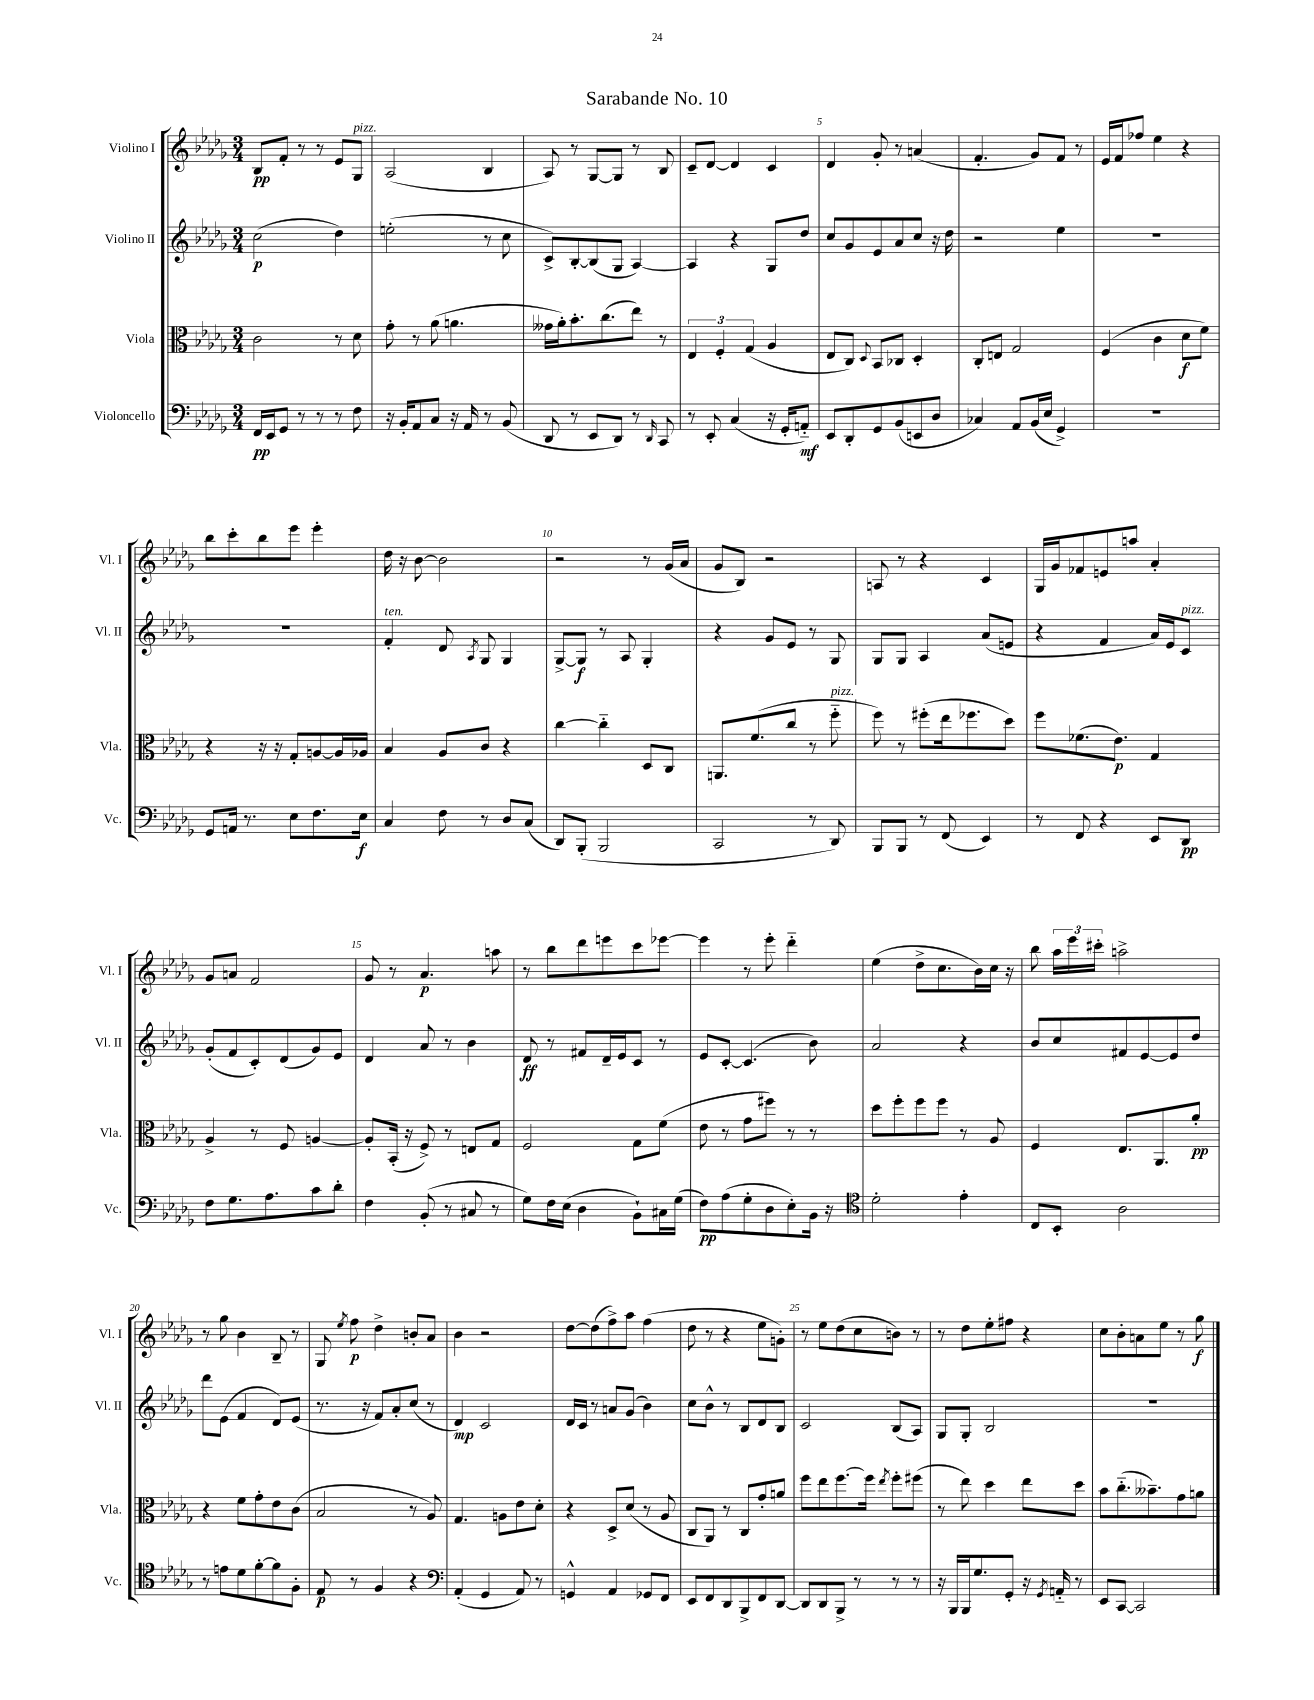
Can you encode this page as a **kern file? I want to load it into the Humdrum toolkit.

**kern	**dynam	**kern	**dynam	**kern	**dynam	**kern	**dynam
*part4	*part4	*part3	*part3	*part2	*part2	*part1	*part1
*staff4	*staff4	*staff3	*staff3	*staff2	*staff2	*staff1	*staff1
*I"Violoncello	*	*I"Viola	*	*I"Violino II	*	*I"Violino I	*
*I'Vc.	*	*I'Vla.	*	*I'Vl. II	*	*I'Vl. I	*
*clefF4	*	*clefC3	*	*clefG2	*	*clefG2	*
*k[b-e-a-d-g-]	*	*k[b-e-a-d-g-]	*	*k[b-e-a-d-g-]	*	*k[b-e-a-d-g-]	*
*M3/4	*	*M3/4	*	*M3/4	*	*M3/4	*
=1	=1	=1	=1	=1	=1	=1	=1
16FF/LL	pp	2c\	.	(2cc\	p	8B-/L	pp
16EE-/J	.	.	.	.	.	.	.
8GG-/J	.	.	.	.	.	8f'/J	.
8r	.	.	.	.	.	8r	.
8r	.	.	.	.	.	8r	.
8r	.	8r	.	4dd-\)	.	8e-/L	.
!	!	!	!	!	!	!LO:TX:a:i:t=pizz.	!
8F\	.	8d-\	.	.	.	8G-/J	.
=2	=2	=2	=2	=2	=2	=2	=2
16r	.	8g-'\	.	(2een'\	.	(2A-/	.
16BB-'/KL	.	.	.	.	.	.	.
8AA-/	.	8r	.	.	.	.	.
8C/J	.	(8a-\	.	.	.	.	.
16r	.	4.an\	.	.	.	.	.
16AA-/	.	.	.	.	.	.	.
8r	.	.	.	8r	.	4B-/	.
(8BB-/	.	.	.	8cc\	.	.	.
=3	=3	=3	=3	=3	=3	=3	=3
8DD-/	.	16g--X\LL	.	8c^/L)	.	8A-/)	.
.	.	16a-'\J)	.	.	.	.	.
8r	.	8.b-'\	.	[8B-'/	.	8r	.
8EE-/L	.	.	.	(8B-/]	.	[8G-/L	.
.	.	(8.cc\	.	.	.	.	.
8DD-/J)	.	.	.	8G-/J	.	8G-/J]	.
8r	.	8ee-\J)	.	[4A-/)	.	8r	.
16qqDD-/	.	.	.	.	.	.	.
8CC/	.	8r	.	.	.	8B-/	.
=4	=4	=4	=4	=4	=4	=4	=4
8r	.	6E-/	.	4A-/]	.	8c~/L	.
8EE-'/	.	.	.	.	.	[8d-/J	.
.	.	6F'/	.	.	.	.	.
(4C/	.	.	.	4r	.	4d-/]	.
.	.	(6G-/	.	.	.	.	.
16r	.	4A-/	.	8G-/L	.	4c/	.
16GG-'/KL	.	.	.	.	.	.	.
8AAn/J)	mf	.	.	8dd-/J	.	.	.
=5	=5	=5	=5	=5	=5	=5	=5
8EE-/L	.	8E-/L	.	8cc/L	.	4d-/	.
8DD-'/	.	8C/J)	.	8g-/	.	.	.
.	.	8qqD-/	.	.	.	.	.
8GG-/	.	8BB-/L	.	8e-/	.	8g-'/	.
(8BB-/	.	8C-X/J	.	8a-/	.	8r	.
8EEn/	.	4D-'/	.	8cc/J	.	(4an/	.
8D-/J	.	.	.	16r	.	.	.
.	.	.	.	16dd-\	.	.	.
=6	=6	=6	=6	=6	=6	=6	=6
4C-X/)	.	8C'/L	.	2r	.	4.f'/	.
.	.	8En/J	.	.	.	.	.
8AA-/L	.	2G-/	.	.	.	.	.
(16BB-/L	.	.	.	.	.	8g-/L)	.
16E-/JJ	.	.	.	.	.	.	.
4GG-^/)	.	.	.	4ee-\	.	8f/J	.
.	.	.	.	.	.	8r	.
=7	=7	=7	=7	=7	=7	=7	=7
2.r	.	(4F/	.	2.r	.	16e-/LL	.
.	.	.	.	.	.	16f/J	.
.	.	.	.	.	.	8ff-X/J	.
.	.	4c\	.	.	.	4ee-\	.
.	.	8d-\L	f	.	.	4r	.
.	.	8f\J)	.	.	.	.	.
!!LO:LB:g=z
=8	=8	=8	=8	=8	=8	=8	=8
8GG-/L	.	4r	.	2.r	.	8bb-\L	.
16AAn/Jk	.	.	.	.	.	8ccc'\	.
8.r	.	.	.	.	.	.	.
.	.	16r	.	.	.	8bb-\	.
.	.	16r	.	.	.	.	.
8E-\L	.	8G-'/L	.	.	.	8eee-\J	.
8.F\	.	[8An/	.	.	.	4eee-'\	.
.	.	16A/L]	.	.	.	.	.
16E-\Jk	f	16A-X/JJ	.	.	.	.	.
=9	=9	=9	=9	=9	=9	=9	=9
!	!	!	!	!LO:TX:a:i:t=ten.	!	!	!
4C/	.	4B-/	.	4f'/	.	16dd-\	.
.	.	.	.	.	.	16r	.
.	.	.	.	.	.	[8b-\	.
8F\	.	8A-/L	.	8d-/	.	2b-\]	.
.	.	.	.	8qA-/	.	.	.
8r	.	8c/J	.	8G-/	.	.	.
8D-/L	.	4r	.	4G-/	.	.	.
(8C/J	.	.	.	.	.	.	.
=10	=10	=10	=10	=10	=10	=10	=10
8DD-/L)	.	[4cc\	.	[8G-^/L	.	2r	.
(8BBB-'/J	.	.	.	8G-/J]	f	.	.
2BBB-/	.	4cc\]	.	8r	.	.	.
.	.	.	.	8A-/	.	.	.
.	.	8D-/L	.	4G-'/	.	8r	.
.	.	8C/J	.	.	.	(16g-/LL	.
.	.	.	.	.	.	16a-/JJ	.
=11	=11	=11	=11	=11	=11	=11	=11
2CC/	.	8.AAn/L	.	4r	.	8g-/L	.
.	.	.	.	.	.	8B-/J)	.
.	.	(8.f/	.	.	.	.	.
.	.	.	.	8g-/L	.	2r	.
.	.	8cc/J	.	8e-/J	.	.	.
8r	.	8r	.	8r	.	.	.
!	!	!LO:TX:a:i:t=pizz.	!	!	!	!	!
8DD-/)	.	8ff\	.	8G-/	.	.	.
=12	=12	=12	=12	=12	=12	=12	=12
8BBB-/L	.	8ff\)	.	8G-/L	.	8An/	.
8BBB-/J	.	8r	.	8G-/J	.	8r	.
8r	.	(8ff#X'\L	.	4A-/	.	4r	.
(8FF/	.	16ee-\k	.	.	.	.	.
.	.	8.ff-X\	.	.	.	.	.
4EE-/)	.	.	.	(8a-/L	.	4c/	.
.	.	8dd-\J)	.	8en/J	.	.	.
=13	=13	=13	=13	=13	=13	=13	=13
8r	.	8ff\L	.	4r	.	16G-/LL	.
.	.	.	.	.	.	16g-/J	.
8FF/	.	(8.f-X\	.	.	.	8f-X/	.
4r	.	.	.	4f/	.	8en/	.
.	.	8.e-\J)	p	.	.	.	.
.	.	.	.	.	.	8aan/J	.
8EE-/L	.	4G-/	.	16a-/LL)	.	4a-'/	.
.	.	.	.	16e-/J	.	.	.
!	!	!	!	!LO:TX:a:i:t=pizz.	!	!	!
8DD-/J	pp	.	.	8c/J	.	.	.
!!LO:LB:g=z
=14	=14	=14	=14	=14	=14	=14	=14
8F\L	.	4A-^/	.	(8g-'/L	.	8g-/L	.
8.G-\	.	.	.	8f/	.	8an/J	.
.	.	8r	.	8c'/)	.	2f/	.
8.A-\	.	.	.	.	.	.	.
.	.	8F/	.	(8d-/	.	.	.
8c\	.	[4An/	.	8g-/)	.	.	.
8d-'\J	.	.	.	8e-/J	.	.	.
=15	=15	=15	=15	=15	=15	=15	=15
4F\	.	8A'/L]	.	4d-/	.	8g-/	.
.	.	(16BB-'/Jk	.	.	.	8r	.
.	.	16r	.	.	.	.	.
(8BB-'/	.	8F^/)	.	8a-/	.	4.a-/	p
8r	.	8r	.	8r	.	.	.
8C#X/	.	8En/L	.	4b-\	.	.	.
8r	.	8G-/J	.	.	.	8aan\	.
=16	=16	=16	=16	=16	=16	=16	=16
8G-\L)	.	2F/	.	8d-/	ff	8r	.
16F\L	.	.	.	8r	.	8bb-\L	.
(16E-\JJ	.	.	.	.	.	.	.
4D-\	.	.	.	8f#X/L	.	8ddd-\	.
.	.	.	.	16d-~/L	.	8eeen\	.
.	.	.	.	16e-/J	.	.	.
8BB-`\L)	.	8G-\L	.	8c/J	.	8ccc\	.
16C#X\L	.	(8f\J	.	8r	.	[8eee-X\J	.
(16G-\JJ	.	.	.	.	.	.	.
=17	=17	=17	=17	=17	=17	=17	=17
8F\L)	pp	8e-\	.	8e-/L	.	4eee-\]	.
(8A-\	.	8r	.	[8c'/J	.	.	.
8G-'\	.	8g-\L	.	(4.c/]	.	8r	.
8D-\	.	8ff#X\J)	.	.	.	8eee-'\	.
8E-'\)	.	8r	.	.	.	4ddd-\	.
16BB-\Jk	.	8r	.	8b-\)	.	.	.
16r	.	.	.	.	.	.	.
=18	=18	=18	=18	=18	=18	=18	=18
*clefC4	*	*	*	*	*	*	*
2d-'\	.	8dd-\L	.	2a-/	.	(4ee-\	.
.	.	8ff'\	.	.	.	.	.
.	.	8ff\	.	.	.	8dd-^\L	.
.	.	8ff\J	.	.	.	8.cc\	.
4e-'\	.	8r	.	4r	.	.	.
.	.	.	.	.	.	16b-\L)	.
.	.	8A-/	.	.	.	16cc\JJ	.
.	.	.	.	.	.	16r	.
=19	=19	=19	=19	=19	=19	=19	=19
8C/L	.	4F/	.	8b-/L	.	8bb-\	.
8BB-'/J	.	.	.	8cc/	.	24aa-\LL	.
.	.	.	.	.	.	24eee-\	.
.	.	.	.	.	.	24ccc#X'\JJ	.
2A-\	.	8.E-/L	.	8f#X/	.	2aan^\	.
.	.	.	.	[8e-/	.	.	.
.	.	8.AA-/	.	.	.	.	.
.	.	.	.	8e-/]	.	.	.
.	.	8a-'/J	pp	8dd-/J	.	.	.
!!LO:LB:g=z
=20	=20	=20	=20	=20	=20	=20	=20
8r	.	4r	.	8ddd-\L	.	8r	.
8en\L	.	.	.	(8e-\J	.	8gg-\	.
8d-\	.	8f\L	.	4f/	.	4b-\	.
[8f'\	.	8g-'\	.	.	.	.	.
8f\]	.	8e-\	.	8d-/L)	.	8B-~/	.
8F'\J	.	(8c\J	.	(8e-/J	.	8r	.
=21	=21	=21	=21	=21	=21	=21	=21
8E-/	p	2B-/	.	8.r	.	8G-/	.
.	.	.	.	.	.	8qee-/	.
8r	.	.	.	.	.	8ff\	p
.	.	.	.	16r	.	.	.
4F/	.	.	.	8f/L)	.	4dd-^\	.
.	.	.	.	8a-'/	.	.	.
4r	.	8r	.	(8cc/J	.	8bn'/L	.
.	.	8A-/)	.	8r	.	8a-/J	.
=22	=22	=22	=22	=22	=22	=22	=22
*clefF4	*	*	*	*	*	*	*
(4AA-'/	.	4.G-/	.	4d-/)	mp	4b-\	.
4GG-/	.	.	.	2c/	.	2r	.
.	.	8An\L	.	.	.	.	.
8AA-/)	.	8e-\	.	.	.	.	.
8r	.	8d-'\J	.	.	.	.	.
=23	=23	=23	=23	=23	=23	=23	=23
4GGn^^/	.	4r	.	16d-/LL	.	[8dd-\L	.
.	.	.	.	16c/JJ	.	.	.
.	.	.	.	8r	.	(8dd-\]	.
4AA-/	.	8D-^/L	.	8an/L	.	8ff^\)	.
.	.	(8d-/J	.	(8g-/J	.	8aa-\J	.
8GG-X/L	.	8r	.	4b-\)	.	(4ff\	.
8FF/J	.	8A-/	.	.	.	.	.
=24	=24	=24	=24	=24	=24	=24	=24
8EE-/L	.	8C/L	.	8cc\L	.	8dd-\	.
8FF/	.	8AA-/J)	.	8b-^^\J	.	8r	.
8DD-/	.	8r	.	8r	.	4r	.
8BBB-^/	.	8C/L	.	8B-/L	.	.	.
8FF/	.	8g-'/	.	8d-/	.	8ee-\L	.
[8DD-/J	.	8an/J	.	8B-/J	.	8gn'\J)	.
=25	=25	=25	=25	=25	=25	=25	=25
8DD-/L]	.	8ff\L	.	2c/	.	8r	.
8DD-/	.	8ee-\	.	.	.	8ee-\L	.
8BBB-^/J	.	[8.ff\	.	.	.	(8dd-\	.
8r	.	.	.	.	.	8cc\	.
.	.	16ff\Jk]	.	.	.	.	.
.	.	8qee-/	.	.	.	.	.
8r	.	8ff'\L	.	(8B-/L	.	8bn\J)	.
8r	.	(8ff#X\J	.	8A-/J)	.	8r	.
=26	=26	=26	=26	=26	=26	=26	=26
16r	.	8r	.	8G-/L	.	8r	.
16BBB-/LL	.	.	.	.	.	.	.
16BBB-/J	.	8ee-\)	.	8G-'/J	.	8dd-\L	.
8.G-/	.	.	.	.	.	.	.
.	.	4dd-\	.	2B-/	.	8ee-'\	.
8GG-'/J	.	.	.	.	.	8ff#X\J	.
16r	.	8ee-\L	.	.	.	4r	.
8qGG-/	.	.	.	.	.	.	.
16AAn/	.	.	.	.	.	.	.
8r	.	8dd-\J	.	.	.	.	.
=27	=27	=27	=27	=27	=27	=27	=27
8EE-/L	.	8b-\L	.	2.r	.	8cc\L	.
[8CC/J	.	(8.cc\	.	.	.	8b-'\	.
2CC/]	.	.	.	.	.	8an\	.
.	.	8.b--X~\)	.	.	.	.	.
.	.	.	.	.	.	8ee-\J	.
.	.	8g-\	.	.	.	8r	.
.	.	8an\J	.	.	.	8gg-\	f
==	==	==	==	==	==	==	==
*-	*-	*-	*-	*-	*-	*-	*-
